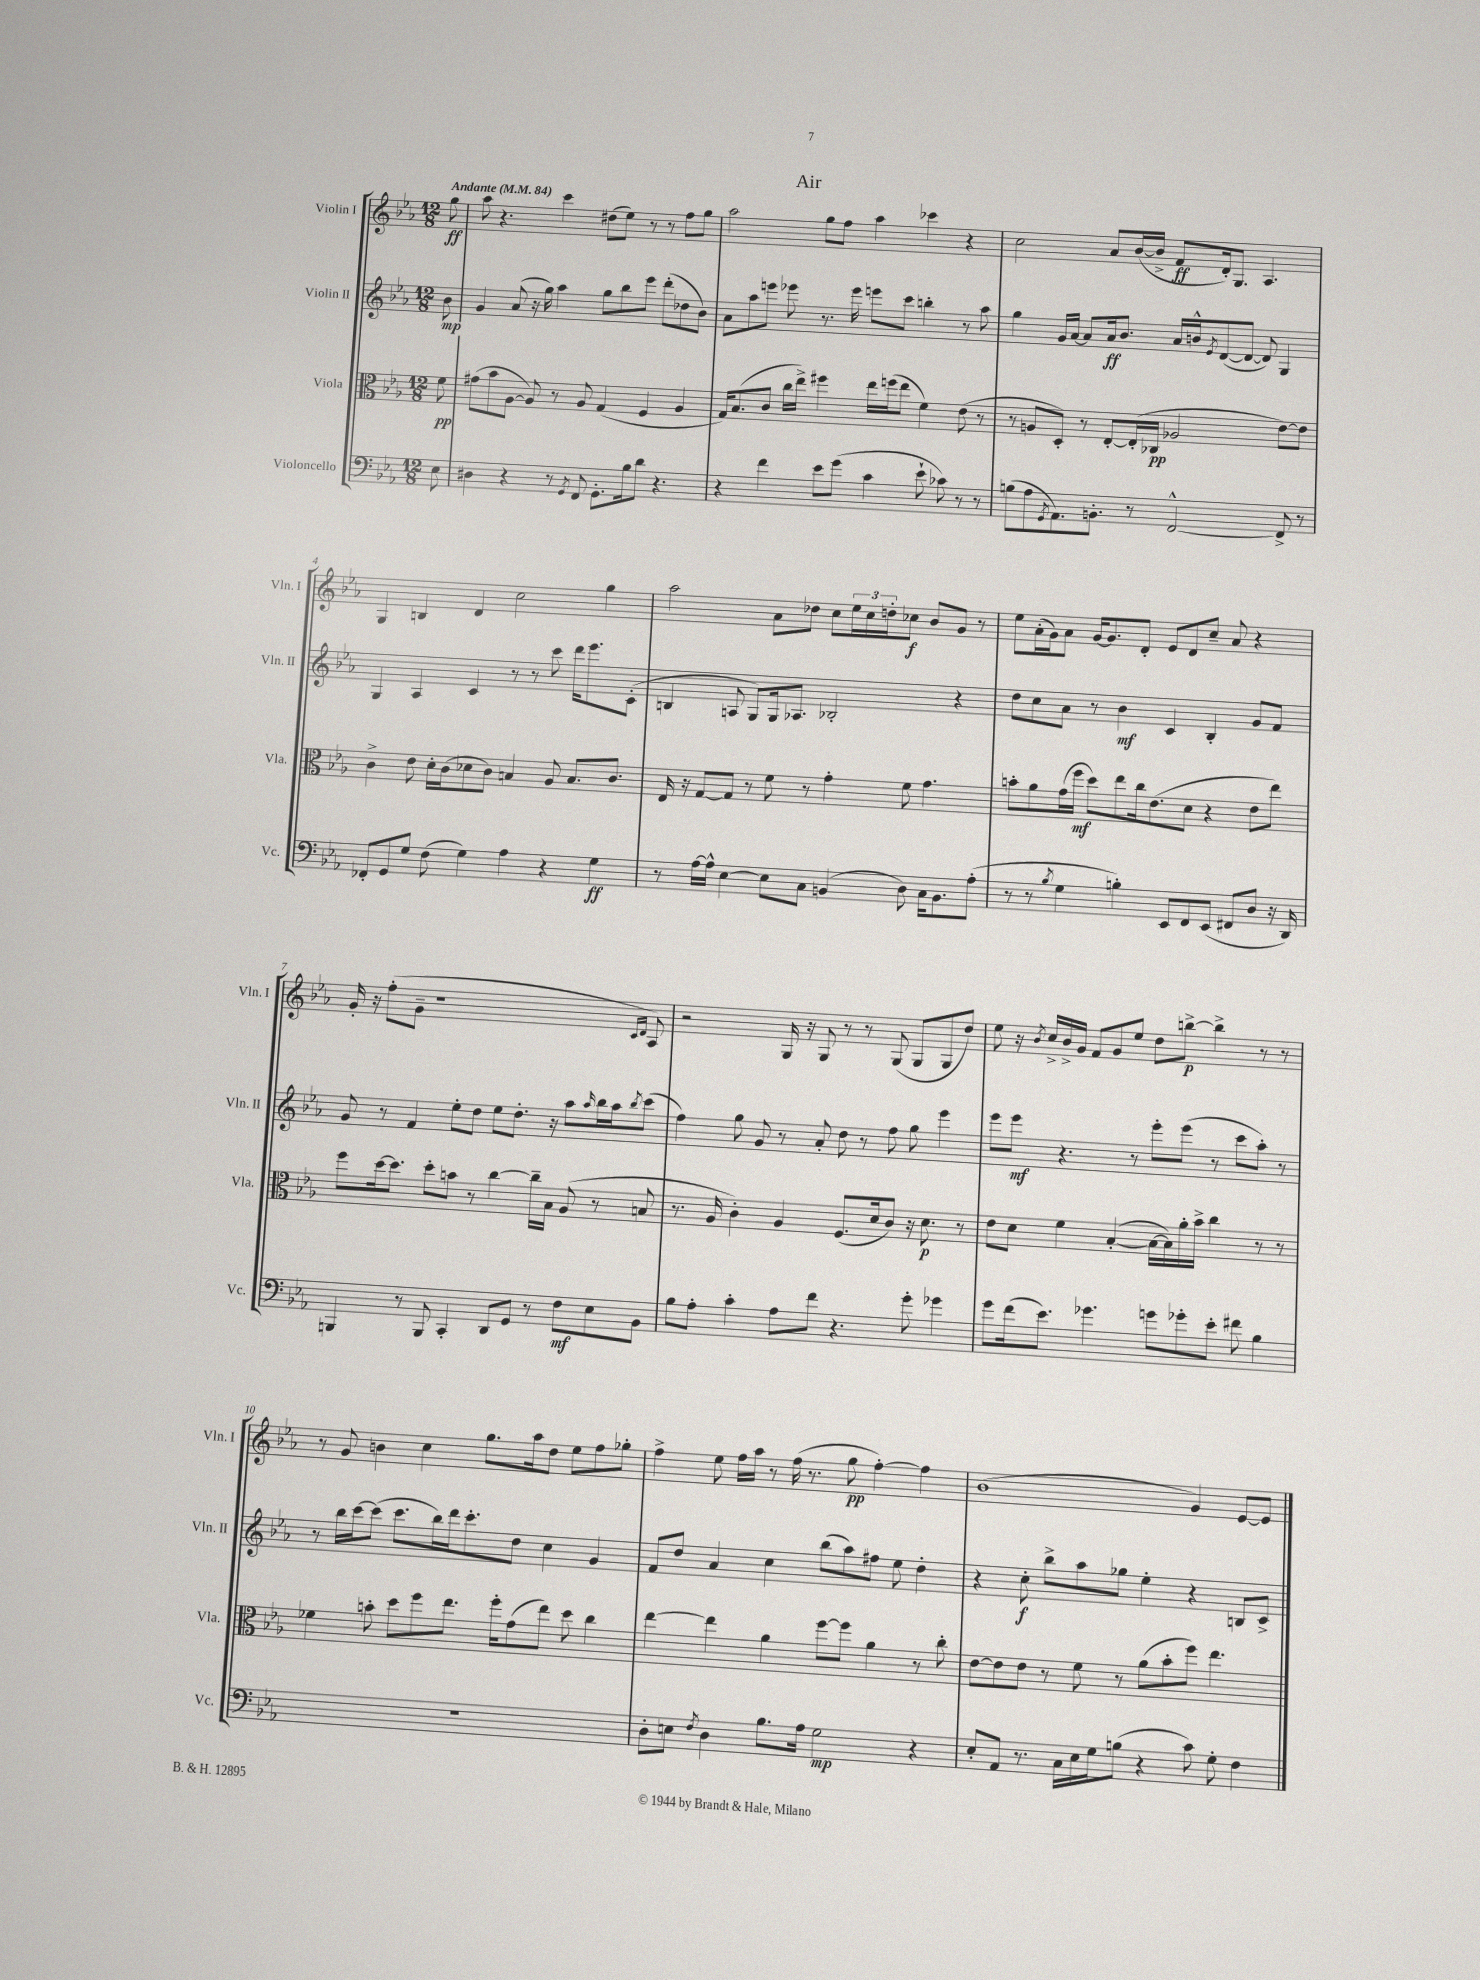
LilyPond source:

\header { title = "Air" }
<<
\new StaffGroup <<
\new Staff = "s0" \with { instrumentName = "Violin I" shortInstrumentName = "Vln. I" } {
    \clef treble \key ees \major \numericTimeSignature \time 12/8 \partial 8 \tempo "Andante" 4 = 84
    g''8\ff |
    aes''8 r4. c'''4 dis''8( ees''8) r8 r8 f''8 g''8 |
    aes''2 g''8 f''8 aes''4 ces'''4 r4 |
    c''2 aes'8 bes'16~( bes'16-> f'8\ff d'16-.) g8. aes4. |
    g4 b4 d'4 c''2 g''4 |
    aes''2 aes'8 des''8 c''8 \tuplet 3/2 { ees''16 c''16 d''16-. } ces''8\f bes'8 g'8 r8 |
    ees''8 aes'16-.( g'16) aes'8 g'16~ g'8. d'8-. ees'8 d'8 c''8-- aes'8 r4 |
    g'16-. r16 f''8-.( g'8-- r1 \grace { c'16 d'16 } aes8) |
    r2 g16 r16 g8 r8 r8 g8( g8 g8 d''8) |
    ees''8 r16 \acciaccatura { bes'8 } c''16-> bes'16-> g'16 f'8 g'8 ees''8 d''8 b''8~->\p b''4-> r8 r8 |
    r8 g'8 b'4 c''4 g''8. aes''16 d''8 ees''8 f''8 ges''8-. |
    f''4-> ees''8 f''16 aes''16 r8 f''16( r8. g''8\pp f''4~-.) f''4 |
    bes'1( g'4) ees'8~ ees'8 \bar "|." |
}
\new Staff = "s1" \with { instrumentName = "Violin II" shortInstrumentName = "Vln. II" } {
    \clef treble \key ees \major \numericTimeSignature \time 12/8 \partial 8
    bes'8\mp |
    g'4 aes'8( r16 g''16) aes''4 g''8 bes''8 ees'''8 d'''8-.( des''8 bes'8) |
    aes'8 aes''8 e'''8 ees'''8 r8. ees'''16 e'''8 c'''8 b''4-. r8 aes''8 |
    g''4 g'16 aes'16~ aes'8 aes'16\ff bes'8. aes'16 b'16-^ \acciaccatura { ees'8 } d'8~( d'8~ d'8) g4 |
    g4 aes4 c'4 r8 r8 c'''8 d'''16 ees'''8. c'8-.( |
    b4 a8 g8) g16 aes8. bes2-. r4 |
    d''8 c''8 aes'8 r8 bes'4\mf c'4 bes4-. g'8 f'8 |
    g'8 r8 f'4 ees''8-. d''8 ees''8 d''8.-. r16 aes''8 \grace { aes''16 } bes''16 aes''16 \acciaccatura { bes''8 } c'''8( |
    f''4) g''8 g'8 r8 aes'8-. d''8 r8 f''8 g''8 ees'''4 |
    ees'''8 ees'''8\mf r4. r8 ees'''8-. ees'''8( r8 c'''8 aes''8-.) r8 |
    r8 bes''16 c'''16~ c'''8( c'''8. bes''16) d'''16 c'''8.-. d''8 c''4 g'4 |
    f'8 d''8 aes'4 c''4 bes''8( aes''8) fis''8 ees''8 d''4-. |
    r4 c''8-.\f bes''8-> aes''8 ges''8 ees''4-. r4 b8 c'8-> \bar "|." |
}
\new Staff = "s2" \with { instrumentName = "Viola" shortInstrumentName = "Vla." } {
    \clef alto \key ees \major \numericTimeSignature \time 12/8 \partial 8
    f'8\pp |
    gis'8( bes'8 aes8~ aes8) r8 aes8 g4( f4 aes4 |
    g16) bes8.( c'8 c''16 ees''16->) fis''4 ees''16 f''16( ees''8 f'4) ees'8( r8 |
    r8 a8 d8-.) r8 ees8~-. ees16-.( ces16\pp aes2 ees'8~) ees'8 |
    c'4-> ees'8 d'16-. c'16( des'8 c'8) b4 aes8 b8. c'8. |
    ees16 r16 g8~ g8 r8 f'8 r8 g'4-. f'8 g'4. |
    b'8-. aes'8 g'16( f''16\mf d''8) ees''8 c''16 ees'8.( d'8 r4 ees'8 ees''8) |
    f''8 d''16~ d''8. d''8-. b'8 r8 c''4~ c''16-- bes16 aes8( r8 b8 |
    r8. aes16 c'4-.) aes4 f8.( d'16 c'8) r16 d'8.\p r8 |
    ees'8 d'8 f'4 bes4~-.( bes16~ bes16) aes'16-. bes'16-> c''4 r8 r8 |
    fes'4 b'8-. d''8 f''8 ees''8. f''16-. g'8( ees''8) d''8 c''4 |
    ees''4~ ees''4 aes'4 f''8~ f''8 aes'4 r8 c''8-. |
    ees'8~ ees'8 ees'8 r8 f'8 r8 aes'8( bes'8-. f''8) ees''4. \bar "|." |
}
\new Staff = "s3" \with { instrumentName = "Violoncello" shortInstrumentName = "Vc." } {
    \clef bass \key ees \major \numericTimeSignature \time 12/8 \partial 8
    ees8 |
    dis4 r4 r8 \acciaccatura { g,8 } f,8 g,8.-. bes16 d'8 r4. |
    r4 f'4 ees'8 g'8( c'4 ees'8-! ces'8) r8 r8 |
    b8( aes8 \acciaccatura { g,8 } aes,8.) b,8.-. r8 f,2~-^ f,8-> r8 |
    fes,8-. g,8 g8 f8( g4) aes4 r4 g4\ff |
    r8 aes16~ aes16-^ ees4~ ees8 c8 b,4( d8) c16 b,8. aes8-.( |
    r8 r8 \acciaccatura { bes8 } g4 b4-.) ees,8 f,8 ees,8( fis,8 d8 r16 d,16) |
    b,,4 r8 b,,8 c,4-. d,8 g,8 r8 f8\mf ees8 bes,8 |
    bes8 aes8-. c'4-. aes8 f'8 r4. g'8-. ges'4 |
    g'8 f'16( ees'8.) ges'4. g'8 ges'8-. ees'8-. fis'8 bes4 |
    R1. |
    d8-. e8 \acciaccatura { f8 } d4 bes8. aes16 g2\mp r4 |
    ees8-. aes,8 r8. c16 ees16 g16 b8( r4 c'8) g8-. f4 \bar "|." |
}
>>
>>
